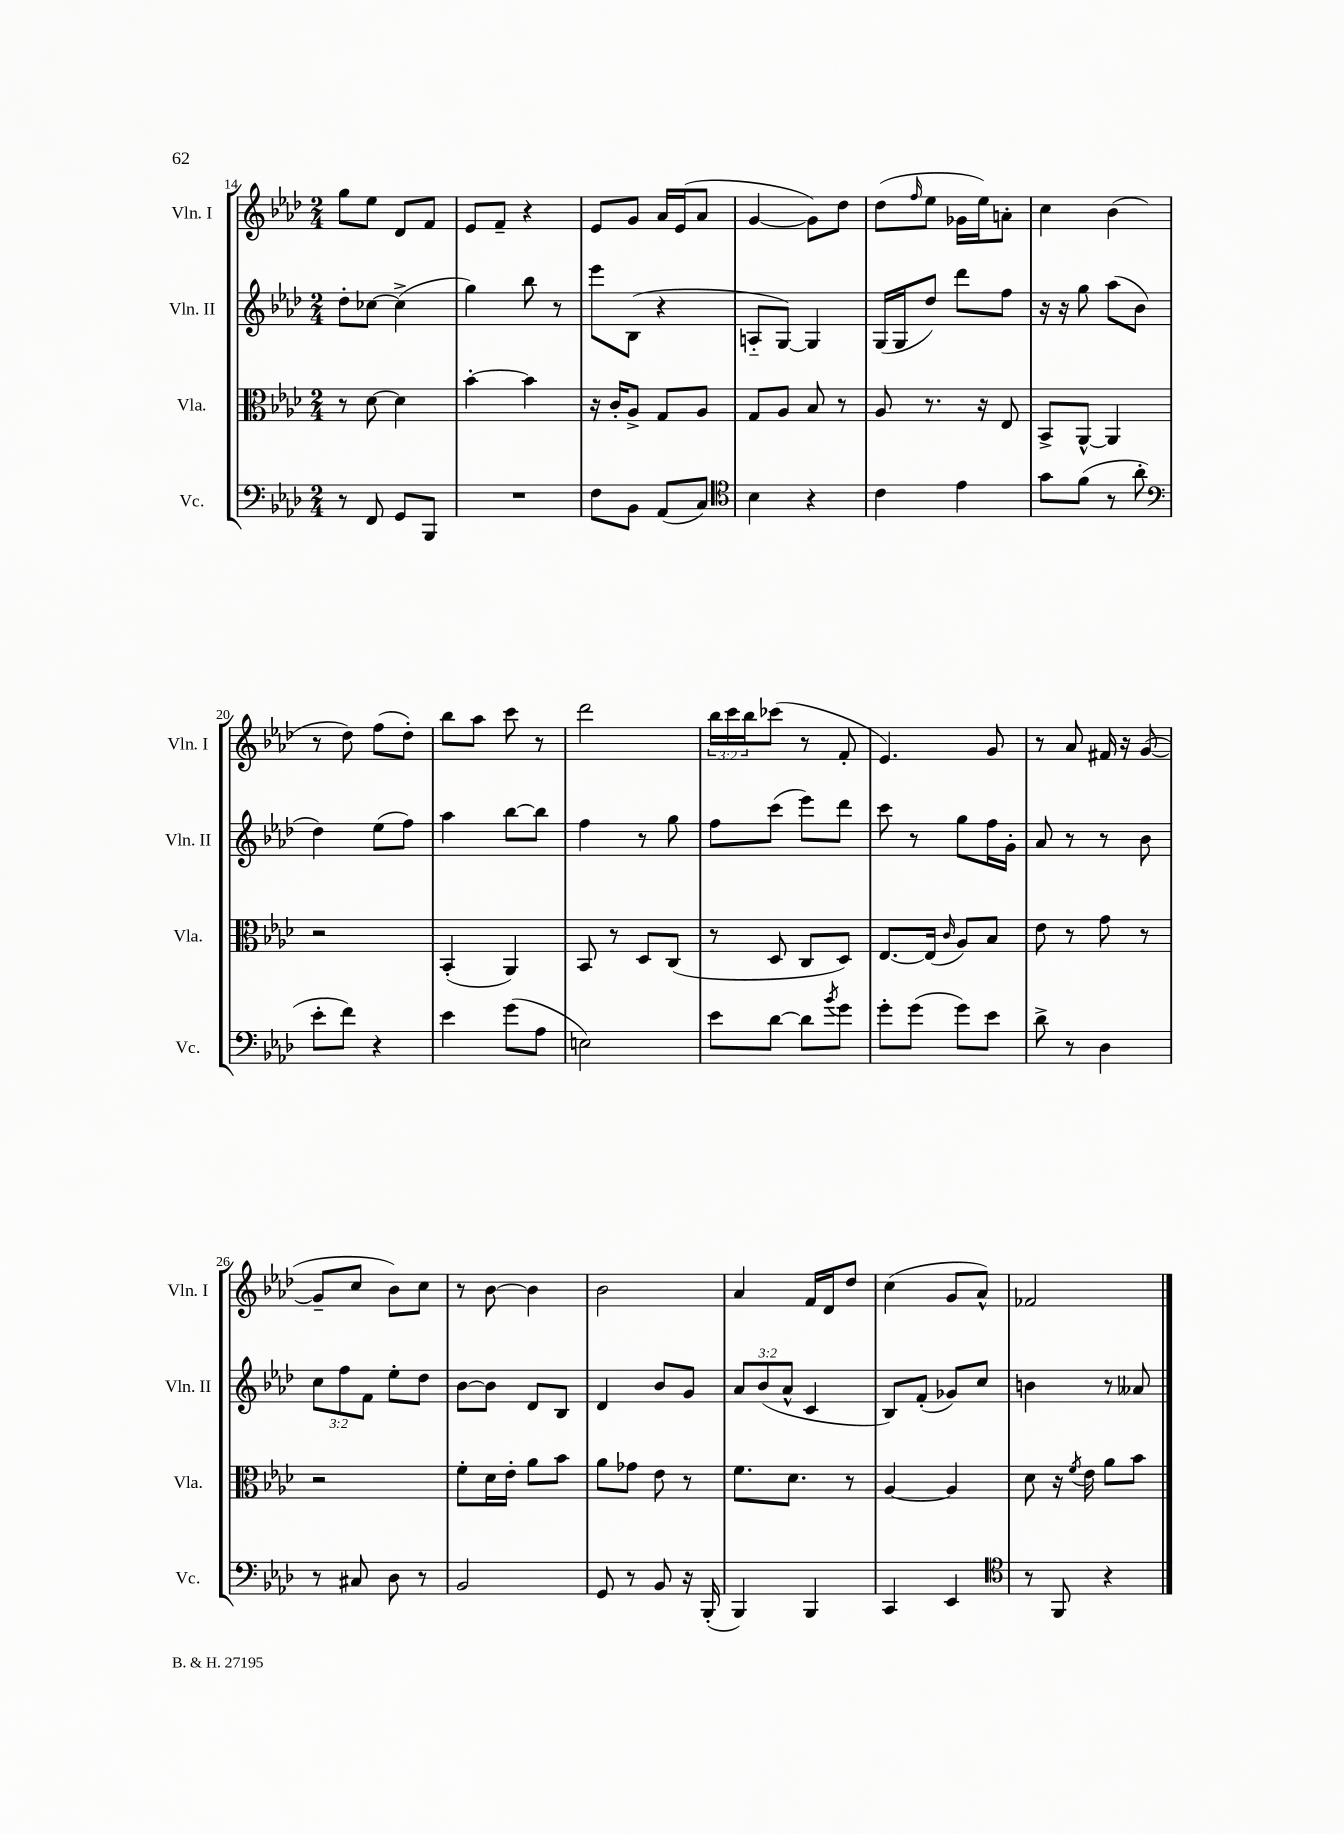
<<
\new StaffGroup <<
\new Staff = "s0" \with { instrumentName = "Vln. I" shortInstrumentName = "Vln. I" } {
    \clef treble \key aes \major \numericTimeSignature \time 2/4 \override Staff.TupletNumber.text = #tuplet-number::calc-fraction-text
    g''8 ees''8 des'8 f'8 |
    ees'8 f'8-- r4 |
    ees'8 g'8 aes'16 ees'16( aes'8 |
    g'4~ g'8) des''8 |
    des''8( \grace { f''16 } ees''8 ges'16 ees''16) a'8-. |
    c''4 bes'4( |
    r8 des''8) f''8( des''8-.) |
    bes''8 aes''8 c'''8 r8 |
    des'''2 |
    \tuplet 3/2 { bes''16 c'''16 bes''16 } ces'''8( r8 f'8-. |
    ees'4.) g'8 |
    r8 aes'8 fis'16 r16 g'8~( |
    g'8-- c''8 bes'8) c''8 |
    r8 bes'8~ bes'4 |
    bes'2 |
    aes'4 f'16 des'16 des''8 |
    c''4( g'8 aes'8-^) |
    fes'2 \bar "|." |
}
\new Staff = "s1" \with { instrumentName = "Vln. II" shortInstrumentName = "Vln. II" } {
    \clef treble \key aes \major \numericTimeSignature \time 2/4 \override Staff.TupletNumber.text = #tuplet-number::calc-fraction-text
    des''8-. ces''8~ ces''4->( |
    g''4) bes''8 r8 |
    ees'''8 bes8( r4 |
    a8-_ g8~) g4 |
    g16( g16 des''8) des'''8 f''8 |
    r16 r16 g''8 aes''8( bes'8 |
    des''4) ees''8( f''8) |
    aes''4 bes''8~ bes''8 |
    f''4 r8 g''8 |
    f''8 c'''8( ees'''8) des'''8 |
    c'''8 r8 g''8 f''16 g'16-. |
    aes'8 r8 r8 bes'8 |
    \tuplet 3/2 { c''8 f''8 f'8 } ees''8-. des''8 |
    bes'8~ bes'8 des'8 bes8 |
    des'4 bes'8 g'8 |
    \tuplet 3/2 { aes'8 bes'8( aes'8-^ } c'4 |
    bes8) f'8-.( ges'8) c''8 |
    b'4 r8 aeses'8 \bar "|." |
}
\new Staff = "s2" \with { instrumentName = "Vla." shortInstrumentName = "Vla." } {
    \clef alto \key aes \major \numericTimeSignature \time 2/4
    r8 des'8~ des'4 |
    bes'4~-. bes'4 |
    r16 c'16-. aes8-> g8 aes8 |
    g8 aes8 bes8 r8 |
    aes8 r8. r16 ees8 |
    bes,8-> aes,8~-^ aes,4 |
    r2 |
    bes,4-.( aes,4) |
    bes,8 r8 des8 c8( |
    r8 des8 c8 des8) |
    ees8.~ ees16( \grace { c'16 } aes8) bes8 |
    ees'8 r8 g'8 r8 |
    r2 |
    f'8-. des'16 ees'16-. aes'8 bes'8 |
    aes'8 ges'8 ees'8 r8 |
    f'8. des'8. r8 |
    aes4~ aes4 |
    des'8 r16 \acciaccatura { f'8 } ees'16 aes'8 bes'8 \bar "|." |
}
\new Staff = "s3" \with { instrumentName = "Vc." shortInstrumentName = "Vc." } {
    \clef bass \key aes \major \numericTimeSignature \time 2/4
    r8 f,8 g,8 bes,,8 |
    R2 |
    f8 bes,8 aes,8( c8) |
    \clef tenor bes4 r4 |
    c'4 ees'4 |
    g'8 f'8( r8 aes'8-. |
    \clef bass ees'8-. f'8) r4 |
    ees'4 g'8( aes8 |
    e2) |
    ees'8 des'8~ des'8 \acciaccatura { bes'8 } g'8 |
    g'8-. g'8( g'8) ees'8 |
    des'8-> r8 des4 |
    r8 cis8 des8 r8 |
    bes,2 |
    g,8 r8 bes,8 r16 bes,,16-.( |
    bes,,4) bes,,4 |
    c,4 ees,4 |
    \clef tenor r8 f,8 r4 \bar "|." |
}
>>
>>
\layout { \context { \Score currentBarNumber = #14 } }
